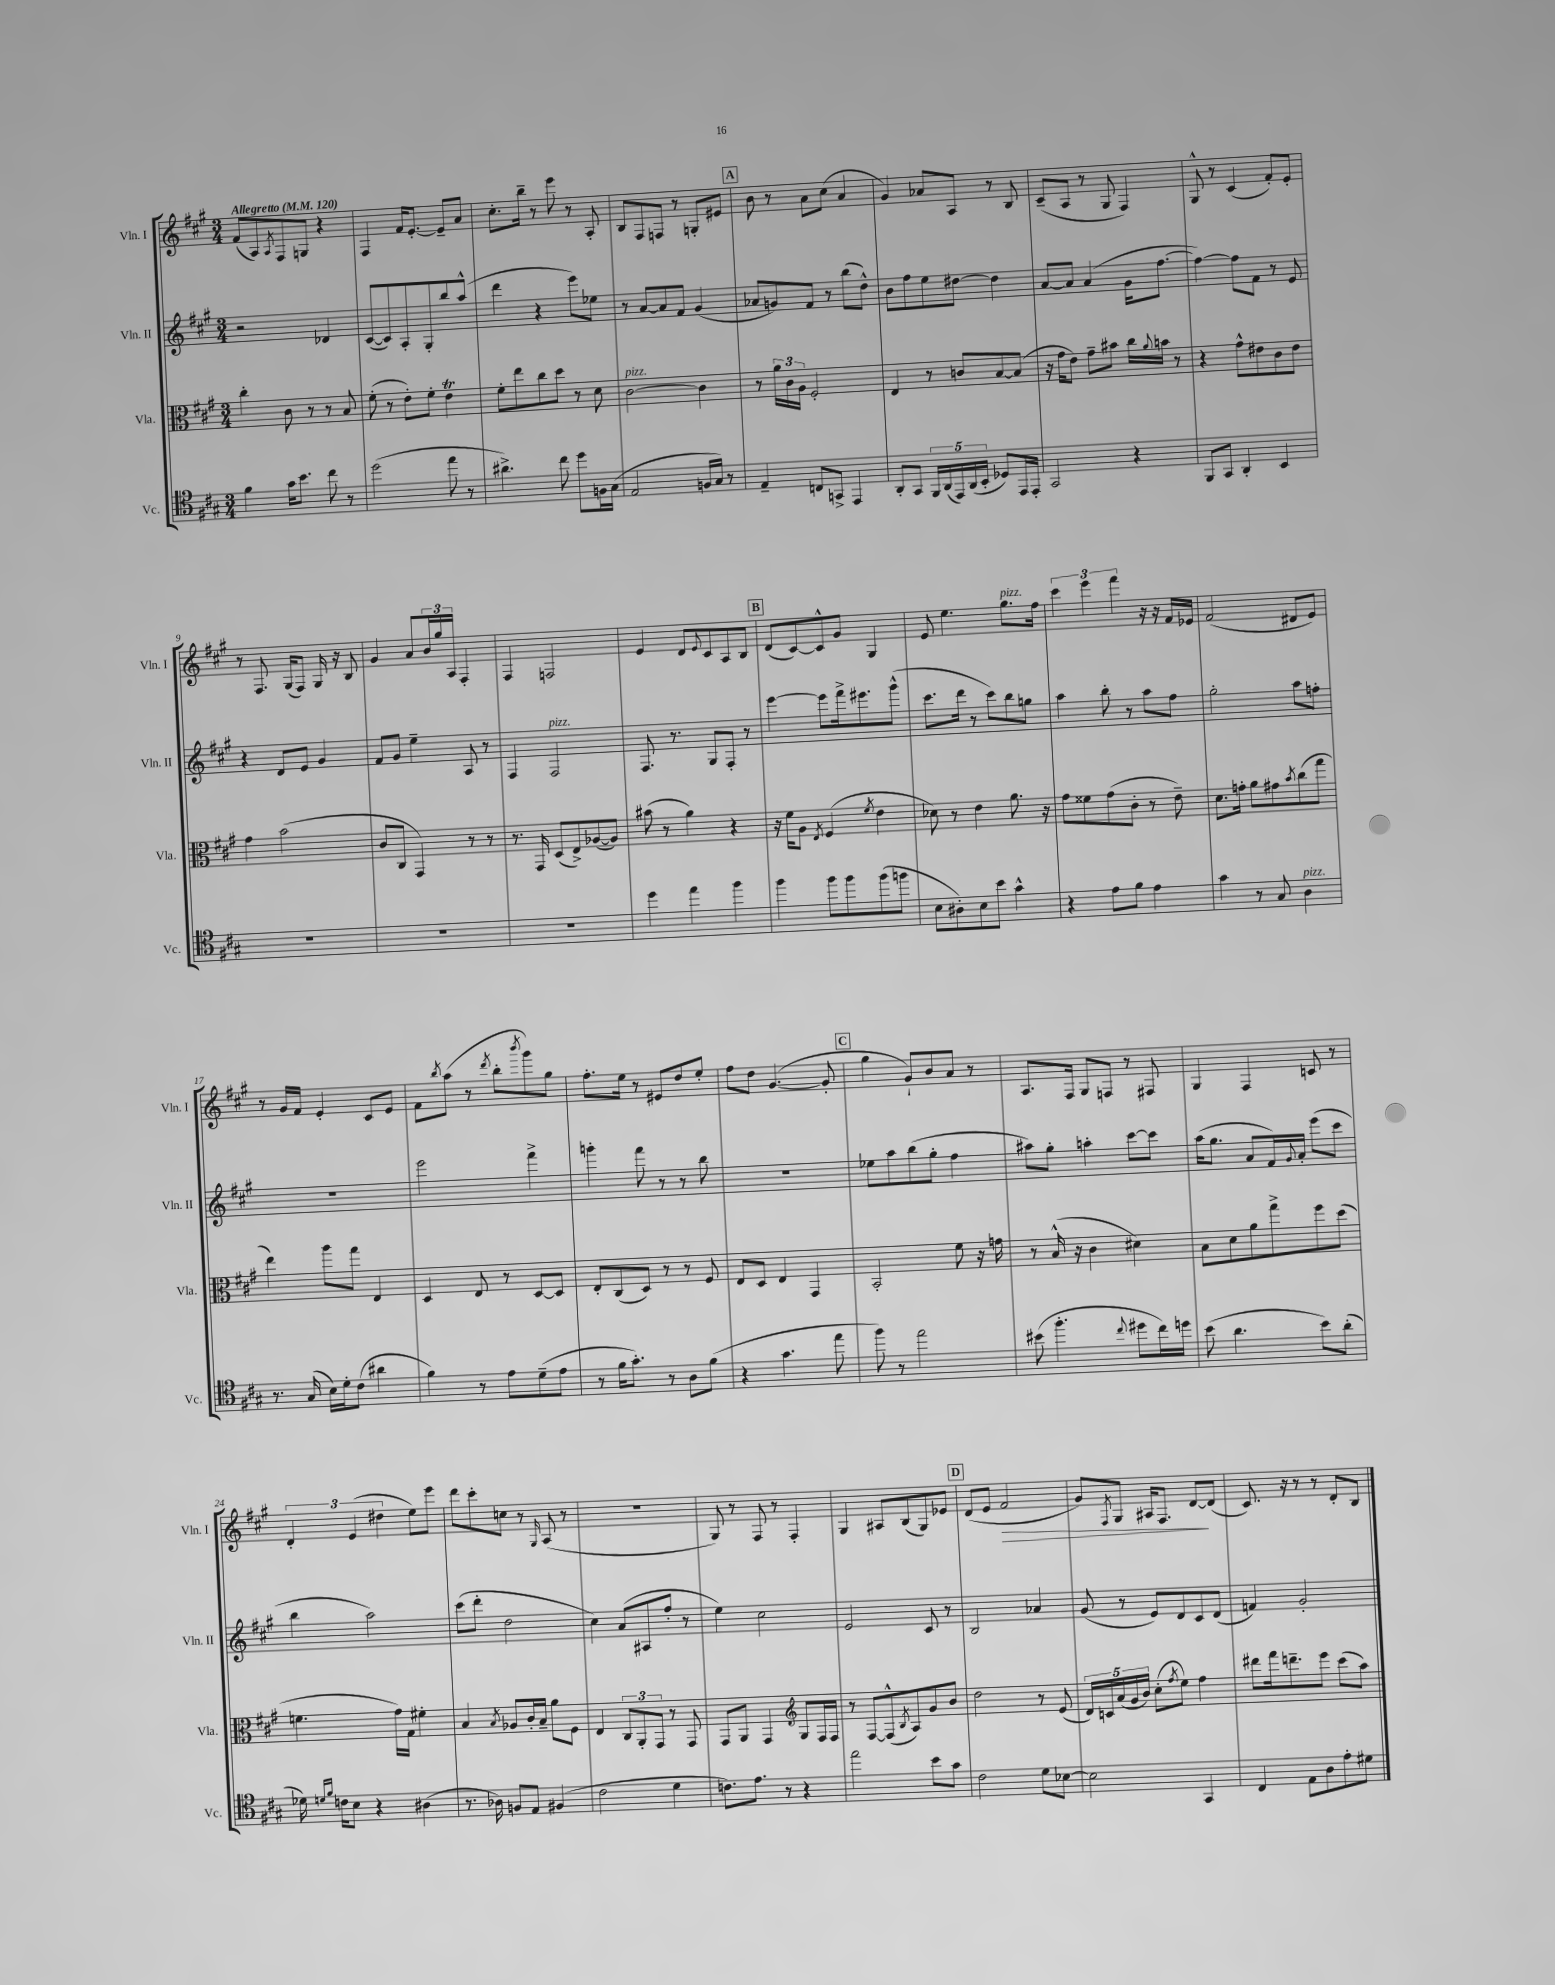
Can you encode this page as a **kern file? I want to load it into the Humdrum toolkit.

**kern	**kern	**kern	**kern	**dynam
*part4	*part3	*part2	*part1	*part1
*staff4	*staff3	*staff2	*staff1	*staff1
*I"Vc.	*I"Vla.	*I"Vln. II	*I"Vln. I	*
*I'Vc.	*I'Vla.	*I'Vln. II	*I'Vln. I	*
*clefC4	*clefC3	*clefG2	*clefG2	*
*k[f#c#g#]	*k[f#c#g#]	*k[f#c#g#]	*k[f#c#g#]	*
*M3/4	*M3/4	*M3/4	*M3/4	*
*MM120	*MM120	*MM120	*MM120	*
=1	=1	=1	=1	=1
!	!	!	!LO:TX:a:B:t=Allegretto	!
4f#\	4cc#'\	2r	(8f#/L	.
.	.	.	8A/)	.
.	.	.	8qA/	.
16g#\KL	8c#\	.	8F#/	.
8.b\J	.	.	.	.
.	8r	.	8Gn/J	.
8cc#\	8r	4d-X/	4r	.
8r	8B/	.	.	.
=2	=2	=2	=2	=2
(2dd\	(8f#'\	([8c#/L	4F#/	.
.	8r	8c#/])	.	.
.	8e'\L)	8A'/	16f#/KL	.
.	.	.	[8.e'/J	.
.	8f#'\J	8G#'/	.	.
8ee\	4eT\	8bb/	8e~/L]	.
8r	.	(8aa^^/J	8a/J	.
=3	=3	=3	=3	=3
4.a#X^\)	8f#'\L	4ddd\	8.cc#'\L	.
.	8ee\	.	.	.
.	.	.	16bb~\Jk	.
.	8cc#\	4r	8r	.
8cc#\	8dd\J	.	8eee\	.
8dd\L	8r	8eee\L)	8r	.
16Fn\L	8d\	8ee-X\J	8A'/	.
(16G#\JJ	.	.	.	.
=4	=4	=4	=4	=4
!	!LO:TX:a:i:t=pizz.	!	!	!
2E/	[2c#\	8r	8B/L	.
.	.	[8a/L	8F#/	.
.	.	8a/]	8Fn/J	.
.	.	8f#/J	8r	.
16Fn/LL	4c#\]	(4g#/	8Gn'/L	.
16G#/JJ)	.	.	.	.
8r	.	.	8e#X/J	.
!!LO:REH:place=s1:t=A
=5	=5	=5	=5	=5
4E~/	8r	8a-X/L	8b\	.
.	24a\LL	8gn/)	8r	.
.	24c#\	.	.	.
.	24A\JJ	.	.	.
8Cn/L	2F#'/	8f#/J	8a\L	.
8GGn^/J	.	8r	(8cc#\J	.
4EE/	.	(8bb\L	4a/	.
.	.	8dd^^\J)	.	.
=6	=6	=6	=6	=6
8AA'/L	4E/	8b\L	4g#/)	.
8GG#/J	.	8ff#\	.	.
20FF#/LL	8r	8ee\	8a-X/L	.
(20AA/	.	.	.	.
20EE/)	.	.	.	.
.	8cn/L	[8dd#X\J	8A/J	.
(20AA/	.	.	.	.
20BB'/JJ	.	.	.	.
8D-X/L)	[8B/	4dd#\]	8r	.
16EE/L	(8B/J]	.	8B/	.
16EE'/JJ	.	.	.	.
=7	=7	=7	=7	=7
2GG#/	16r	[8a/L	(8c#~/L	.
.	16g#\KL	.	.	.
.	8e\J)	8a/J]	8A/J	.
.	8g#~\L	(4a/	8r	.
.	8b#X\J	.	8G#/	.
4r	16cc#\LL	16g#\KL	4F#/)	.
.	8qqa/	.	.	.
.	16bn\JJ	[8.ff#\J	.	.
.	8r	.	.	.
=8	=8	=8	=8	=8
8FF#/L	4r	4ff#\_)	8G#^^/	.
8GG#/J	.	.	8r	.
4AA'/	8g#^^\L	8ff#\L]	(4c#/	.
.	8e#X\	8f#\J	.	.
4BB/	8c#\	8r	8f#'/L)	.
.	8e#\J	8e/	8e'/J	.
!!LO:LB:g=z
=9	=9	=9	=9	=9
2.r	4g#\	4r	8r	.
.	.	.	8.F#/	.
.	(2b\	8d/L	.	.
.	.	.	(16G#/KL	.
.	.	8e/J	8F#/J)	.
.	.	4g#/	16G#/	.
.	.	.	16r	.
.	.	.	8B/	.
=10	=10	=10	=10	=10
2.r	8c#/L	8f#/L	4g#/	.
.	8C#/J	8g#/J	.	.
.	4GG#/)	4ee~\	8a/L	.
.	.	.	24b/L	.
.	.	.	24gg#/	.
.	.	.	24A/JJ	.
.	8r	8A/	4F#'/	.
.	8r	8r	.	.
=11	=11	=11	=11	=11
2.r	8.r	4F#/	4F#/	.
.	16GG#/	.	.	.
!	!	!LO:TX:a:i:t=pizz.	!	!
.	(8D/L	2F#/	2Fn/	.
.	8E^/)	.	.	.
.	([8A-X/	.	.	.
.	8A-/J])	.	.	.
=12	=12	=12	=12	=12
4dd\	(8b#X\	8.F#/	4e/	.
.	8r	.	.	.
.	.	8.r	.	.
4ee\	4a\)	.	8d/L	.
.	.	.	8qqe/	.
.	.	8G#/L	8c#/	.
4ff#\	4r	8F#'/J	8A/	.
.	.	8r	8B/J	.
!!LO:REH:place=s1:t=B
=13	=13	=13	=13	=13
4ff#\	16r	[4eee\	(8d/L	.
.	16f#\KL	.	.	.
.	8A\J	.	[8c#/)	.
.	8qE/	.	.	.
8ff#\L	(4F#/	8eee\L]	8c#^^/]	.
8ff#\	.	16fff#^\k	8g#/J	.
.	.	8.eee#X\	.	.
.	8qf#/	.	.	.
(8ff#\	4e\	.	4G#/	.
8ffn\J	.	(8ggg#^^\J	.	.
=14	=14	=14	=14	=14
8B\L	8d-X\)	8.ccc#\L	8e/	.
8A#X'\)	8r	.	4.ee\	.
.	.	16ddd\Jk	.	.
8B\	4e\	8r	.	.
8b\J	.	8ccc#\L)	.	.
!	!	!	!LO:TX:a:i:t=pizz.	!
4g#^^\	8.a\	8bb\	8.gg#\L	.
.	.	8ggn\J	.	.
.	16r	.	16ff#\Jk	.
=15	=15	=15	=15	=15
4r	8g#\L	4aa\	6ccc#\	.
.	8f##X\	.	.	.
.	.	.	6eee\	.
8e\L	(8g#\	8bb'\	.	.
.	.	.	6fff#\	.
8f#\J	8c#'\J	8r	.	.
4e\	8r	8aa\L	16r	.
.	.	.	16r	.
.	8e~\)	8ff#\J	16f#/LL	.
.	.	.	16e-X/JJ	.
=16	=16	=16	=16	=16
4g#\	8.d\L	2gg#'\	(2f#/	.
.	16gn'\Jk	.	.	.
8r	8a\L	.	.	.
8G#/	8g#X\	.	.	.
.	8qb/	.	.	.
!LO:TX:a:i:t=pizz.	!	!	!	!
4A\	(8cc#\	8aa\L	8d#X/L	.
.	8gg#\J	8ffn'\J	8e/J)	.
!!LO:LB:g=z
=17	=17	=17	=17	=17
8.r	4ee\)	2.r	8r	.
.	.	.	16g#/LL	.
(16G#/	.	.	16f#/JJ	.
16B\LL)	8aa\L	.	4e'/	.
16d'\J	.	.	.	.
(8c#\J	8gg#\J	.	.	.
4a#X\	4E/	.	8c#/L	.
.	.	.	8e/J	.
=18	=18	=18	=18	=18
4f#\)	4D/	2eee\	8f#\L	.
.	.	.	8qbb/	.
.	.	.	(8aa\J	.
8r	8E/	.	8r	.
.	.	.	8qddd/	.
8e\L	8r	.	8bb'\L	.
.	.	.	8qbbb/	.
(8d~\	[8D/L	4fff#^\	8ggg#\)	.
8e\J	8D/J]	.	8gg#\J	.
=19	=19	=19	=19	=19
8r	8E'/L	4gggn'\	8.ff#'\L	.
16f#\KL	(8C#/	.	.	.
8.g#'\J)	.	.	16ee\Jk	.
.	8D/J)	8fff#\	8r	.
8r	8r	8r	8e#X/L	.
8A\L	8r	8r	8dd/	.
(8f#\J	8F#/	8bb\	8ee'/J	.
=20	=20	=20	=20	=20
4r	8E/L	2.r	8ff#\L	.
.	8D/J	.	8dd\J	.
4.g#\	4E/	.	([4.g#/	.
.	4GG#/	.	.	.
8ee\	.	.	8g#'/]	.
!!LO:REH:place=s1:t=C
=21	=21	=21	=21	=21
8ff#\)	2BB'/	8ee-X\L	4gg#\	.
8r	.	8aa\	.	.
2ee\	.	(8bb\	8g#`/L)	.
.	.	8gg#'\J	8b/	.
.	8f#\	4ff#\	8a/J	.
.	16r	.	8r	.
.	16gn\	.	.	.
=22	=22	=22	=22	=22
(8b#X\	8r	8aa#X\L)	8.A/L	.
4.ff#'\	(16B^^/	8gg#'\J	.	.
.	16r	.	16F#/Jk	.
.	4c#\	4aan'\	8G#/L	.
.	.	.	8Fn/J	.
8qqcc#/	.	.	.	.
8dd#X\L	4d#X\)	[8ccc#\L	8r	.
16cc#\L)	.	8ccc#\J]	8F#X/	.
16ddn\JJ	.	.	.	.
=23	=23	=23	=23	=23
(8b\	8B\L	(16aa\KL	4G#/	.
.	.	8.gg#\J	.	.
4.a\	8d\	.	.	.
.	8a\	8a/L	4F#/	.
.	8gg#^\	16f#/L)	.	.
.	.	8qqg#/	.	.
.	.	16a'/JJ	.	.
8b\L)	8ff#\	(8eee\L	8cn/	.
(8a'\J	(8dd\J	8ccc#\J	8r	.
!!LO:LB:g=z
=24	=24	=24	=24	=24
16d-X\)	4.fn\	4bb\	6d'/	.
16qqdn/LL	.	.	.	.
16qqf#/JJ	.	.	.	.
16cn\KL	.	.	.	.
8B\J	.	.	.	.
.	.	.	(6e/	.
4r	.	2aa\)	.	.
.	.	.	6dd#X\	.
.	16g#\LL)	.	.	.
.	16G#\JJ	.	.	.
(4A#X\	4f#X'\	.	8ee\L)	.
.	.	.	8eee\J	.
=25	=25	=25	=25	=25
8.r	4B/	(8ccc#\L	8ddd\L	.
.	.	8ddd'\J	8ccc#'\	.
16A-X\)	.	.	.	.
.	8qB/	.	.	.
8Fn/L	8A-X/L	2dd\	8ccn\J	.
8E/J	16c#'/L	.	8r	.
.	16B~/JJ	.	.	.
.	.	.	16qqG#/	.
(4F#X/	8a\L	.	(8A/	.
.	8F#\J	.	8r	.
=26	=26	=26	=26	=26
2c#\	4E/	4cc#\)	2.r	.
.	12C#/L	(8a/L	.	.
.	12AA'/	.	.	.
.	.	8A#X/	.	.
.	12GG#/J	.	.	.
4d\	8r	8ff#'/J	.	.
.	8GG#/	8r	.	.
=27	=27	=27	=27	=27
8.cn\L)	8GG#/L	4ee\)	8G#/)	.
.	8AA/J	.	8r	.
8.e\J	.	.	.	.
.	4GG#/	2cc#\	8F#/	.
8r	.	.	8r	.
*	*clefG2	*	*	*
4r	8G#/L	.	4F#'/	.
.	16F#/L	.	.	.
.	16F#/JJ	.	.	.
=28	=28	=28	=28	=28
2ee\	8r	2e/	4G#/	.
.	[8F#/L	.	.	.
.	(8F#^^/]	.	8A#X/L	.
.	8qB/	.	.	.
.	8A/)	.	(8B/	.
8b\L	8g#/	8c#/	8G#/)	.
8g#\J	8b/J	8r	8e-X/J	.
!!LO:REH:place=s1:t=D
=29	=29	=29	=29	=29
2c#\	2dd\	2B/	(8d/L	.
.	.	.	8e/J	.
!	!	!	!	!LO:HP:b
.	.	.	2f#/	>
8d\L	8r	4a-X/	.	.
[8B-X\J	(8e/	.	.	.
=30	=30	=30	=30	=30
2B-\]	20d/LL)	(8g#/	8g#/L)	.
.	20cn/	.	.	.
.	(20a/	.	.	.
.	.	.	8qF#/	.
.	.	8r	8G#/J	.
.	20g#/	.	.	.
.	20b/JJ)	.	.	.
.	(8cc#'\L	8e/L)	16A#X/KL	.
.	.	.	8.F#/J	.
.	8qff#/	.	.	.
.	8ee\J)	8d/	.	.
4GG#/	4ff#\	8c#/	[8d/L	.
.	.	(8d/J	(8d/J]	]
=31	=31	=31	=31	=31
4C#/	8ddd#X\L	4fn/)	8.c#/)	.
.	16fff#\k	.	.	.
.	8.dddn~\	.	16r	.
8E\L	.	2g#'/	8r	.
8A\	8eee\J	.	8r	.
8e'\	(8ccc#\L	.	8d'/L	.
8d#X\J	8aa\J)	.	8B/J	.
==	==	==	==	==
*-	*-	*-	*-	*-
